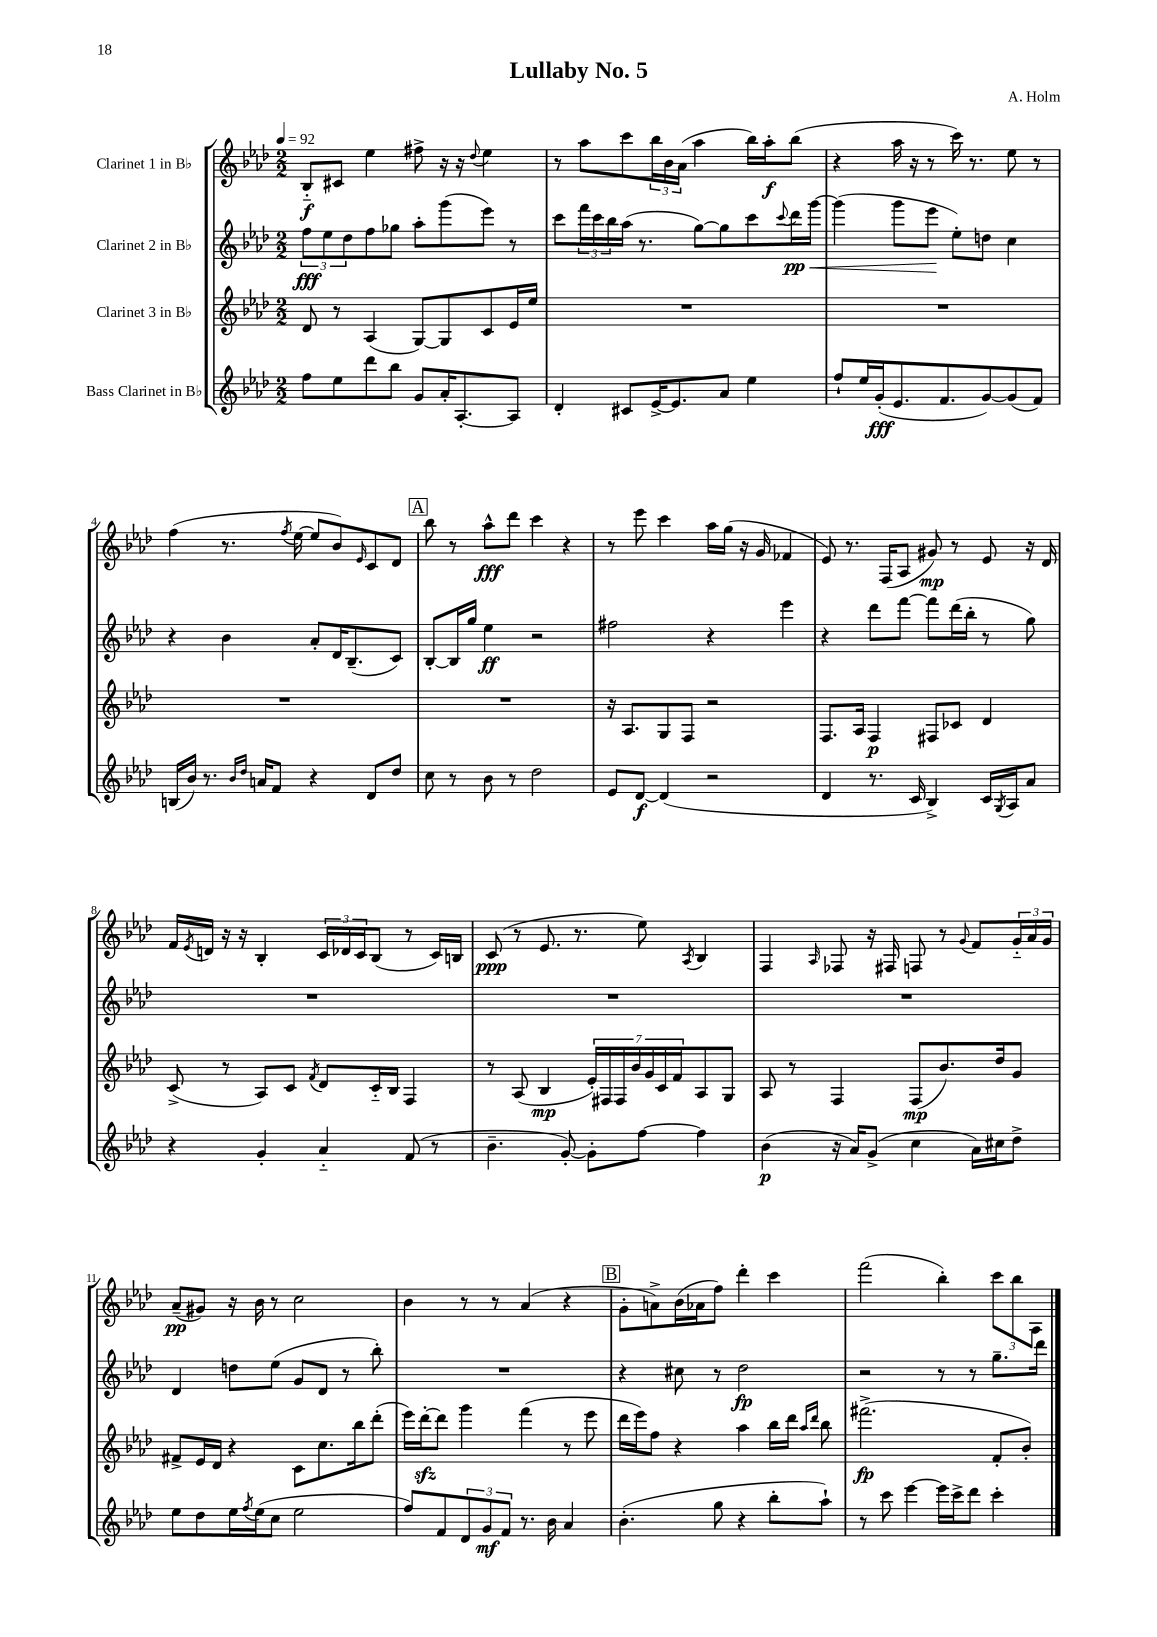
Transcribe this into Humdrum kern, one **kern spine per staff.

**kern	**kern	**kern	**kern
*staff4	*staff3	*staff2	*staff1
*clefG2	*clefG2	*clefG2	*clefG2
*k[b-e-a-d-]	*k[b-e-a-d-]	*k[b-e-a-d-]	*k[b-e-a-d-]
*M2/2	*M2/2	*M2/2	*M2/2
*MM92	*MM92	*MM92	*MM92
8ff	8d-	12ff	8B-'~
.	.	12ee-	.
8ee-	8r	.	8c#
.	.	12dd-	.
8ddd-	(4A-	8ff	4ee-
8bb-	.	8gg-	.
8g	[8G)	8aa-'	8ff#^
16a-'	8G]	(8ggg	16r
[8.A-'	.	.	16r
.	.	.	8qqdd-
.	8c	8eee-)	4ee-
8A-]	16e-	8r	.
.	16ee-	.	.
=	=	=	=
4d-'	1r	8ccc	8r
.	.	24fff	8aa-
.	.	24ccc	.
.	.	24bb-	.
8c#	.	(16aa-	8ccc
.	.	8.r	.
[16e-^	.	.	24bb-
.	.	.	24b-
8.e-]	.	.	.
.	.	.	(24a-
.	.	[8gg)	4aa-
8a-	.	8gg]	.
4ee-	.	8ccc	16bb-)
.	.	.	16aa-'
.	.	8qqccc	.
.	.	16ddd-	(8bb-
.	.	[16ggg	.
=	=	=	=
8ff`	1r	(4ggg]	4r
16ee-	.	.	.
(16g'	.	.	.
8.e-	.	8ggg	16aa-
.	.	.	16r
.	.	8eee-	8r
8.f	.	.	.
.	.	8ee-')	16ccc)
.	.	.	8.r
[8g)	.	8dd	.
(8g]	.	4cc	8ee-
8f)	.	.	8r
=	=	=	=
(16B	1r	4r	(4ff
16b-)	.	.	.
8.r	.	.	.
.	.	4b-	8.r
16qqb-	.	.	.
16qqdd-	.	.	.
16a	.	.	.
8f	.	.	.
.	.	.	8qff
.	.	.	[16ee-
4r	.	8a-'	8ee-]
.	.	16d-	8b-)
.	.	(8.B-~	.
.	.	.	16qqe-
8d-	.	.	8c
8dd-	.	8c)	8d-
=	=	=	=
8cc	1r	[8B-'	8bb-
8r	.	16B-]	8r
.	.	16gg	.
8b-	.	4ee-	8aa-^^
8r	.	.	8ddd-
2dd-	.	2r	4ccc
.	.	.	4r
=	=	=	=
8e-	16r	2ff#	8r
.	8.A-	.	.
[8d-	.	.	8eee-
(4d-]	8G	.	4ccc
.	8F	.	.
2r	2r	4r	16aa-
.	.	.	(16gg
.	.	.	16r
.	.	.	16g
.	.	4eee-	4f-
=	=	=	=
4d-	8.F	4r	8e-)
.	.	.	8.r
.	16A-	.	.
8.r	4F	8ddd-	.
.	.	.	(16F
.	.	[8fff	8A-
16c	.	.	.
4B-^)	8F#	8fff]	8g#)
.	8c-	(16ddd-	8r
.	.	16bb-'	.
16c	4d-	8r	8e-
8qG	.	.	.
16A-	.	.	.
8a-	.	8gg)	16r
.	.	.	16d-
=	=	=	=
4r	(8c^	1r	16f
.	.	.	8qe-
.	.	.	16d
.	8r	.	16r
.	.	.	16r
4g'	8A-)	.	4B-'
.	8c	.	.
.	8qf	.	.
4a-'~	8d-	.	24c
.	.	.	24d-
.	.	.	24c
.	16c'~	.	(8B-
.	16B-	.	.
(8f	4F	.	8r
8r	.	.	16c)
.	.	.	16B
=	=	=	=
4.b-~	8r	1r	(8c
.	(8A-	.	8r
.	4B-	.	8.e-
[8g')	.	.	.
.	.	.	8.r
8g']	28e-')	.	.
.	28F#	.	.
.	28F#	.	.
.	28b-	.	.
[8ff	.	.	8ee-)
.	28g	.	.
.	28c	.	.
.	28f	.	.
.	.	.	8qA-
4ff]	8A-	.	4B-
.	8G	.	.
=	=	=	=
(4b-	8A-	1r	4F
.	8r	.	.
.	.	.	16qqA-
16r	4F	.	8F-
16a-)	.	.	.
(8g^	.	.	16r
.	.	.	16F#
4cc	(8F	.	8F
.	8.b-)	.	8r
.	.	.	8qqg
16a-)	.	.	8f
16cc#	16dd-	.	.
8dd-^	8g	.	24g'~
.	.	.	24a-
.	.	.	24g
=	=	=	=
8ee-	8f#^	4d-	(8a-~
8dd-	16e-	.	8g#)
.	16d-	.	.
16ee-	4r	8dd	16r
8qff	.	.	.
(16ee-	.	.	16b-
8cc	.	(8ee-	8r
2ee-	8c	8g	2cc
.	8.cc	8d-	.
.	.	8r	.
.	16bb-	.	.
.	(8ddd-'	8bb-')	.
=	=	=	=
8ff)	16eee-)	1r	4b-
.	[16ddd-'	.	.
8f	8ddd-]	.	.
12d-	4ggg	.	8r
12g	.	.	.
.	.	.	8r
12f	.	.	.
8.r	(4fff	.	(4a-
16b-	.	.	.
4a-	8r	.	4r
.	8eee-	.	.
=	=	=	=
(4.b-'	16ddd-	4r	8g'
.	16eee-)	.	.
.	8ff	.	8a^)
.	4r	8cc#	(16b-
.	.	.	16a-
8gg	.	8r	8ff)
4r	4aa-	2dd-	4ddd-'
8bb-'	16bb-	.	4ccc
.	16ddd-	.	.
.	16qqaa-	.	.
.	16qqddd-	.	.
8aa-`)	8bb-	.	.
=	=	=	=
8r	(2.fff#^	2r	(2fff
8ccc	.	.	.
[4eee-	.	.	.
16eee-]	.	8r	4bb-')
16ccc^	.	.	.
8ddd-	.	8r	.
4ccc'	8f'	8.gg~	12ccc
.	.	.	12bb-
.	8b-')	.	.
.	.	.	12A-
.	.	16ddd-	.
==	==	==	==
*-	*-	*-	*-
